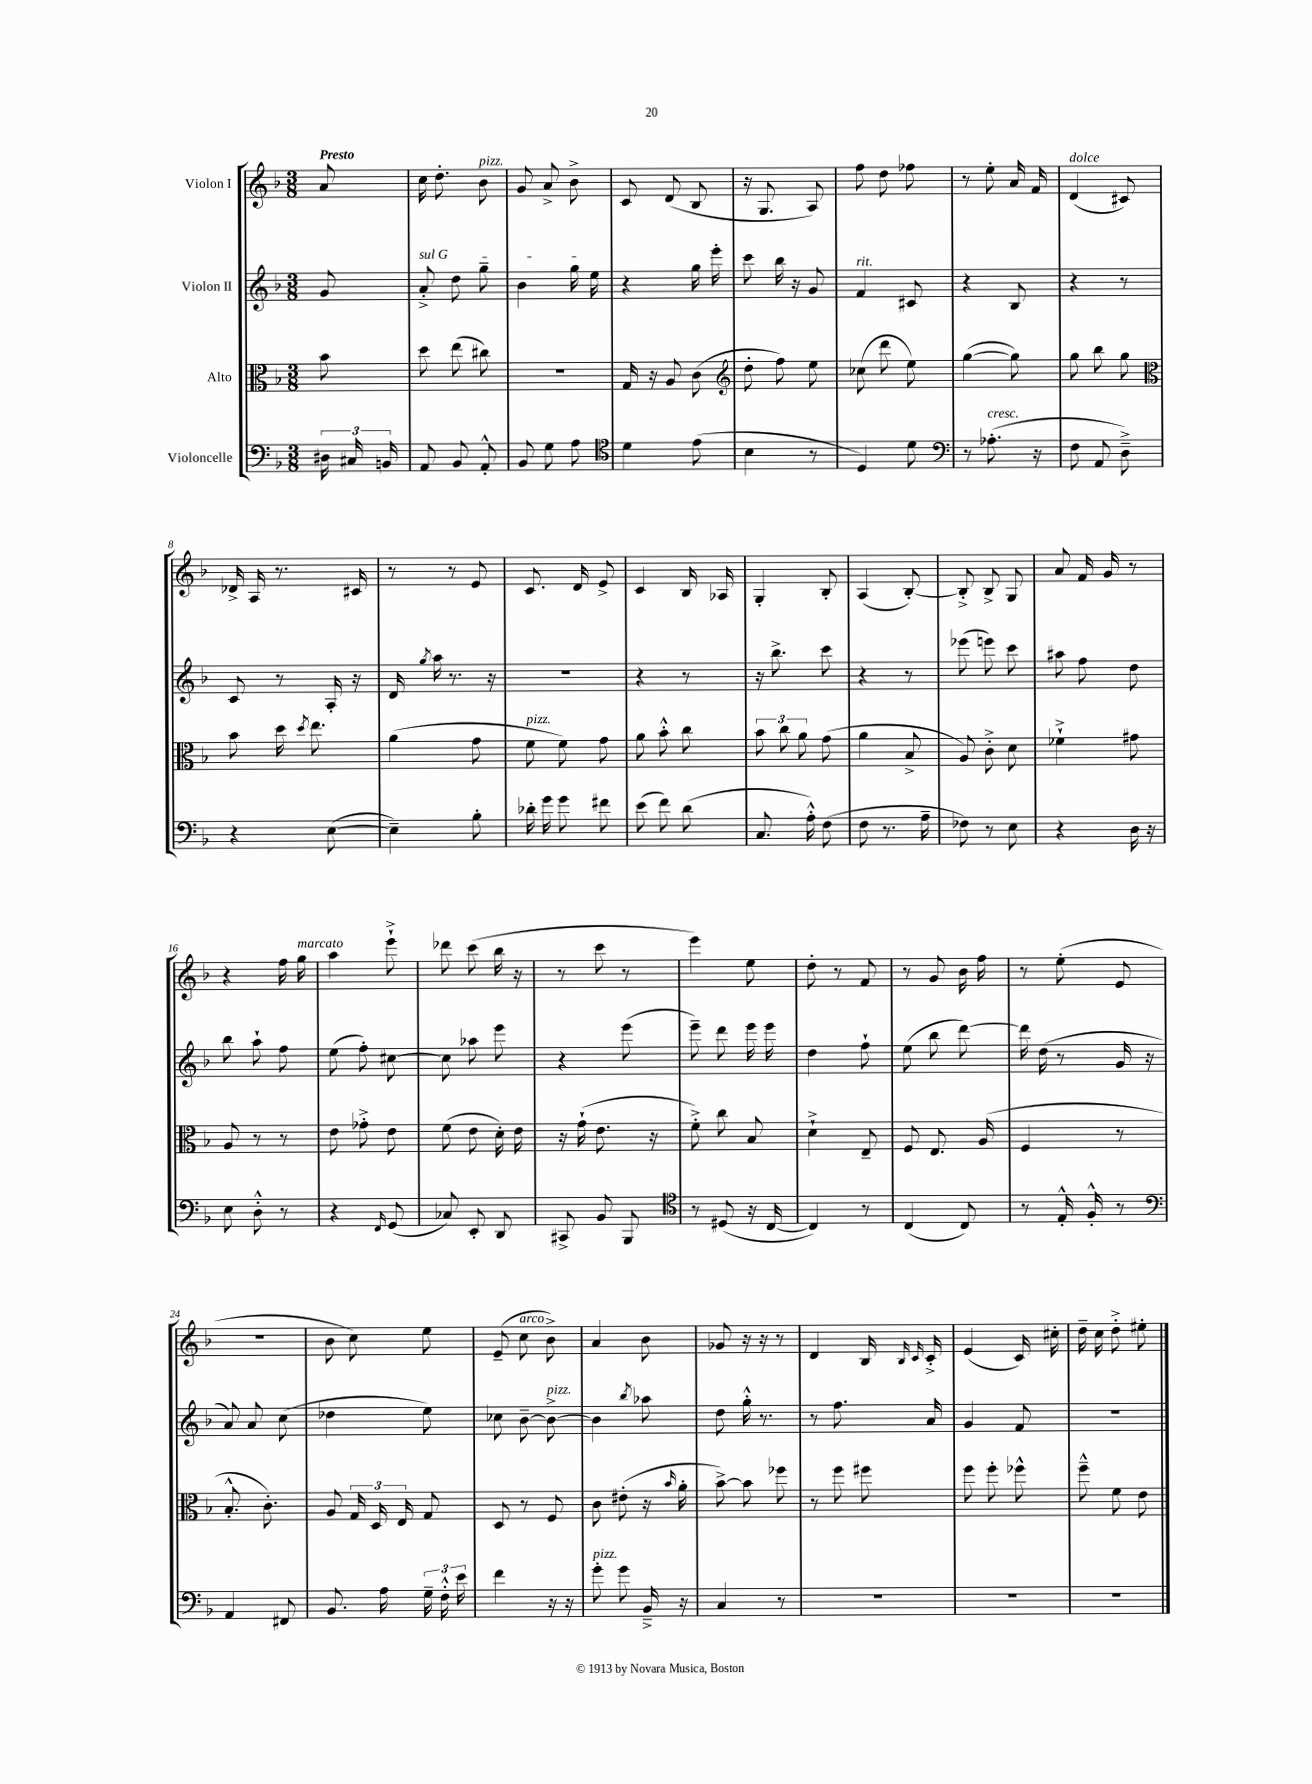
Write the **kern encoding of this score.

**kern	**kern	**kern	**kern
*staff4	*staff3	*staff2	*staff1
*clefF4	*clefC3	*clefG2	*clefG2
*k[b-]	*k[b-]	*k[b-]	*k[b-]
*M3/8	*M3/8	*M3/8	*M3/8
24D#	8b-	8g	8a
24C#	.	.	.
24BB	.	.	.
=	=	=	=
8AA	8dd	8a'^	16cc
.	.	.	8.dd'
8BB-	(8ee	8dd	.
8AA'^^	8cc#)	8gg~	8b-
=	=	=	=
8BB-	4.r	4b-	8g
8G	.	.	8a^
8A	.	16gg	8b-^
.	.	16ee	.
=	=	=	=
*clefC4	*	*	*
4d	16G	4r	8c
.	16r	.	.
.	8A	.	(8d
(8e	(8c	16gg	8B-
.	.	16eee'	.
=	=	=	=
*	*clefG2	*	*
4B-	8dd'	8ccc	16r
.	.	.	8.G
.	8ff)	16bb-	.
.	.	16r	.
8r	8ee	8g	8A)
=	=	=	=
4D)	(8cc-	4f	8ff
.	8ddd	.	8dd
8d	8ee)	8c#	8ff-
=	=	=	=
*clefF4	*	*	*
8r	([4gg	4r	8r
(8.A-'	.	.	8ee'
.	8gg])	8B-	16a
16r	.	.	16f
=	=	=	=
8F	8gg	4r	(4d
8AA	8bb-	.	.
8D~^)	8gg	8r	8c#)
=	=	=	=
*	*clefC3	*	*
4r	8b-	8c	16d-^
.	.	.	16A
.	16dd	8r	8.r
.	8qdd	.	.
.	8.ee	.	.
([8E	.	16A'	.
.	.	16r	16c#
=	=	=	=
4E~])	(4a	16d	8r
.	.	8qgg	.
.	.	16aa	.
.	.	8.r	8r
8B-'	8g	.	8e
.	.	16r	.
=	=	=	=
16d-'	8f	4.r	8.c
16g	.	.	.
8g	8f)	.	.
.	.	.	16d
8f#	8g	.	8e^
=	=	=	=
(8e	8a	4r	4c
8f)	8b-'^^	.	.
(8d	8cc	8r	16B-
.	.	.	16A-
=	=	=	=
8.C	12b-	16r	4G'
.	.	8.bb-^	.
.	12cc	.	.
.	12a	.	.
16A'^^)	.	.	.
(8F	(8g	8ccc	8B-'
=	=	=	=
8F	4a	4r	(4A
8.r	.	.	.
.	8B-^	8r	[8B-')
16A~	.	.	.
=	=	=	=
8F-)	8A)	(8eee-	8B-'^]
8r	8c'^	8eee)	8B-^
8E	8d	8ccc	8G
=	=	=	=
4r	4f-`^	8aa#	8a
.	.	8ff	16f
.	.	.	16g
16D	8g#	8dd	8r
16r	.	.	.
=	=	=	=
8E	8A	8bb-	4r
8D'^^	8r	8aa`	.
8r	8r	8ff	16ff
.	.	.	16gg
=	=	=	=
4r	8e	(8ee	4aa
.	8g-'^	8ff')	.
16qqFF	.	.	.
(8GG	8e	[8cc#	8eee`^
=	=	=	=
8C-)	(8f	8cc#]	8ddd-
8EE'	8e	8aa-	(8ccc
8DD	16d')	8eee	16bb-
.	16e	.	16r
=	=	=	=
8CC#^	16r	4r	8r
.	(16g`	.	.
8BB-	8.e	.	8ccc
8BBB-	.	(8eee	8r
.	16r	.	.
=	=	=	=
*clefC4	*	*	*
8r	8f'^)	8eee~)	4eee)
(8D#	8cc	8ddd	.
16r	8B-	16eee	8ee
[16C	.	16eee	.
=	=	=	=
4C])	4d`^	4dd	8dd'
.	.	.	8r
8r	8E~	8ff`	8f
=	=	=	=
(4C	8F	(8ee	8r
.	8.E	8bb-	8g
8C)	.	[8ddd)	16b-
.	(16A	.	16ff
=	=	=	=
8r	4F	16ddd]	8r
.	.	(16dd	.
16E'^^	.	8r	(8ee'
16F'^^	.	.	.
8r	8r	16g	8e
.	.	16r	.
=	=	=	=
*clefF4	*	*	*
4AA	8.B-'^^	8a)	4.r
.	.	8a	.
.	8.c')	.	.
8FF#	.	(8cc	.
=	=	=	=
8.BB-	8A	4dd-	8b-
.	24G	.	8cc)
.	24D	.	.
16A	.	.	.
.	24E	.	.
24G~	8G	8ee)	8ee
24F'^^	.	.	.
24e	.	.	.
=	=	=	=
4f	8D	8cc-	(8e~
.	8r	[8b-~	8cc
16r	8F	8b-^_	8b-^)
16r	.	.	.
=	=	=	=
8g'	8c	4b-]	4a
8g	(8e#'	.	.
.	.	8qbb-	.
16BB-~^	16r	8aa-	8b-
.	16qqb-	.	.
16r	16a'	.	.
=	=	=	=
4C	[8b-^)	8dd	8g-
.	8b-]	16gg'^^	16r
.	.	8.r	16r
8r	8ff-	.	8r
=	=	=	=
4.r	8r	8r	4d
.	8ff	8.ff	.
.	8ff#	.	16B-
.	.	.	16qqB-
.	.	.	16qqc
.	.	16a	16c'^
=	=	=	=
4.r	8ff	4g	(4e
.	8ff'	.	.
.	8ff-^^	8f	16c)
.	.	.	16cc#'
=	=	=	=
4.r	8ff~^^	4.r	16dd~
.	.	.	16cc
.	8f	.	8dd'^
.	8e	.	8ee#'
==	==	==	==
*-	*-	*-	*-
